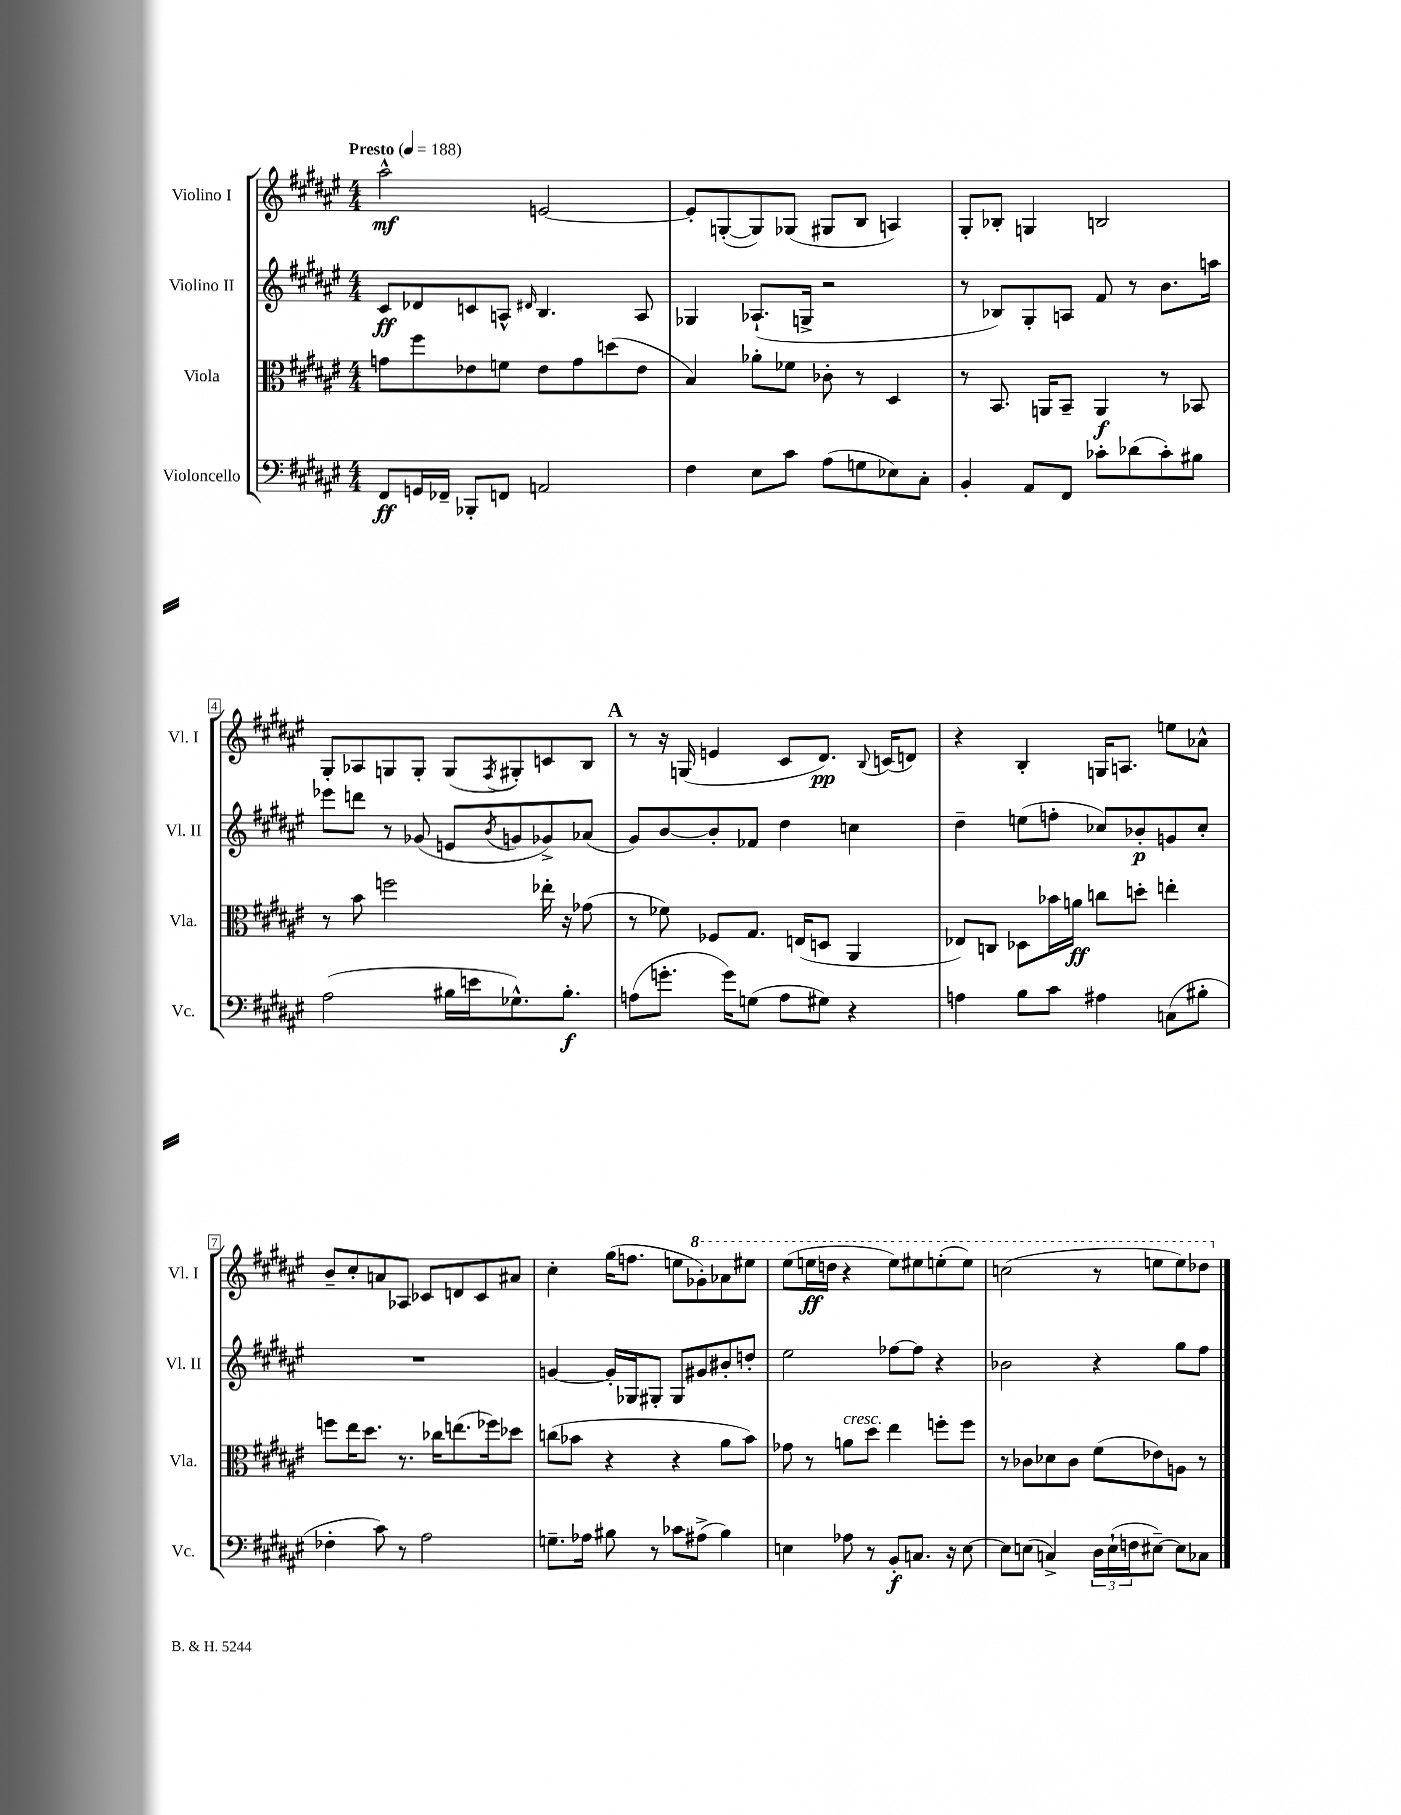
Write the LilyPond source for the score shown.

<<
\new StaffGroup <<
\new Staff = "s0" \with { instrumentName = "Violino I" shortInstrumentName = "Vl. I" } {
    \clef treble \key fis \major \numericTimeSignature \time 4/4 \tempo "Presto" 4 = 188
    ais''2-^\mf e'2~ |
    e'8-. g8~-.( g8) ges8( gis8 b8 a4) |
    gis8-. bes8-. g4 b2 |
    gis8-. aes8 g8 g8-. g8( \acciaccatura { fis8 } gis8-.) c'8 b8 |
    \mark \markup { \bold "A" } r8 r16 g16( e'4 cis'8 dis'8.\pp) \appoggiatura { b8 } c'16( d'8) |
    r4 b4-. g16 a8. e''8 aes'8-^ |
    b'8-- cis''8-. a'8 aes8 ces'8 d'8 ces'8 ais'8 |
    cis''4-. gis''16( f''8. e''8 \ottava #1 ges''8-.) aes''8 eis'''!8 |
    eis'''8( e'''16\ff d'''16 r4 e'''8) eis'''8 e'''8-.( e'''8) |
    c'''2( r8 e'''8 e'''8) des'''8 \ottava #0 \bar "|." |
}
\new Staff = "s1" \with { instrumentName = "Violino II" shortInstrumentName = "Vl. II" } {
    \clef treble \key fis \major \numericTimeSignature \time 4/4
    cis'8\ff des'8 c'8 a8-^ \grace { dis'16 } b4. a8 |
    ges4 aes8.-!( g16-> r2 |
    r8 bes8) gis8-. a8 fis'8 r8 b'8. a''16 |
    ees'''8 d'''8 r8 ges'8( e'8 \acciaccatura { b'8 } g'8 ges'8->) aes'8( |
    \mark \markup { \bold "A" } gis'8) b'8~ b'8-. fes'8 dis''4 c''4 |
    dis''4-- e''8( f''8-. ces''8) bes'8-.\p g'8 ces''8-. |
    R1 |
    g'4~ g'16-. ges16 gis8-. gis8 gis'8 bis'8-. d''8-. |
    eis''2 fes''8~ fes''8 r4 |
    bes'2 r4 gis''8 fis''8 \bar "|." |
}
\new Staff = "s2" \with { instrumentName = "Viola" shortInstrumentName = "Vla." } {
    \clef alto \key fis \major \numericTimeSignature \time 4/4
    g'8 fis''8 ees'8 f'8 ees'8 g'8 d''8( ees'8 |
    b4) aes'8-. fes'8 ces'8-. r8 dis4 |
    r8 b,8. a,16 b,8-- a,4\f r8 bes,8 |
    r8 b'8 f''2 ees''16-. r16 ges'8( |
    \mark \markup { \bold "A" } r8 fes'8) fes8 gis8. e16( d8 ais,4 |
    ees8) c8 des8 bes'16 a'16\ff c''8 d''8-. e''4-. |
    f''8 eis''16 dis''8. r8. ces''16 e''8.( fes''16) des''8 |
    c''8( bes'8 r4 r4 ais'8 bes'8) |
    ges'8 r8 a'8^\markup { \italic "cresc." } dis''8 eis''4 f''8-. f''8 |
    r8 ces'8 des'8 ces'8 fis'8( ees'8) a8 r8 \bar "|." |
}
\new Staff = "s3" \with { instrumentName = "Violoncello" shortInstrumentName = "Vc." } {
    \clef bass \key fis \major \numericTimeSignature \time 4/4
    fis,8\ff g,16 fes,16-- bes,,8-. f,8 a,2 |
    fis4 eis8 cis'8 ais8( g8 ees8) cis8-. |
    b,4-. ais,8 fis,8 ces'8-. des'8( ces'8-.) bis8 |
    ais2( bis16 e'16 ges8.-^) bis8.-.\f |
    \mark \markup { \bold "A" } a8( g'8.-. g'16) g8( a8 gis8) r4 |
    a4 b8 cis'8 ais4 c8( bis8-. |
    fes4-. cis'8) r8 ais2 |
    g8.-- aes16 bis8 r8 ces'8 ais8->( bis4) |
    e4 aes8 r8 b,8-.\f c8. r16 e8~ |
    e8 e8( c4->) \tuplet 3/2 { dis16 e16-!( f16 } eis8~--) eis8 ces8 \bar "|." |
}
>>
>>
\layout { \context { \Score \override BarNumber.stencil = #(make-stencil-boxer 0.1 0.3 ly:text-interface::print) } }
